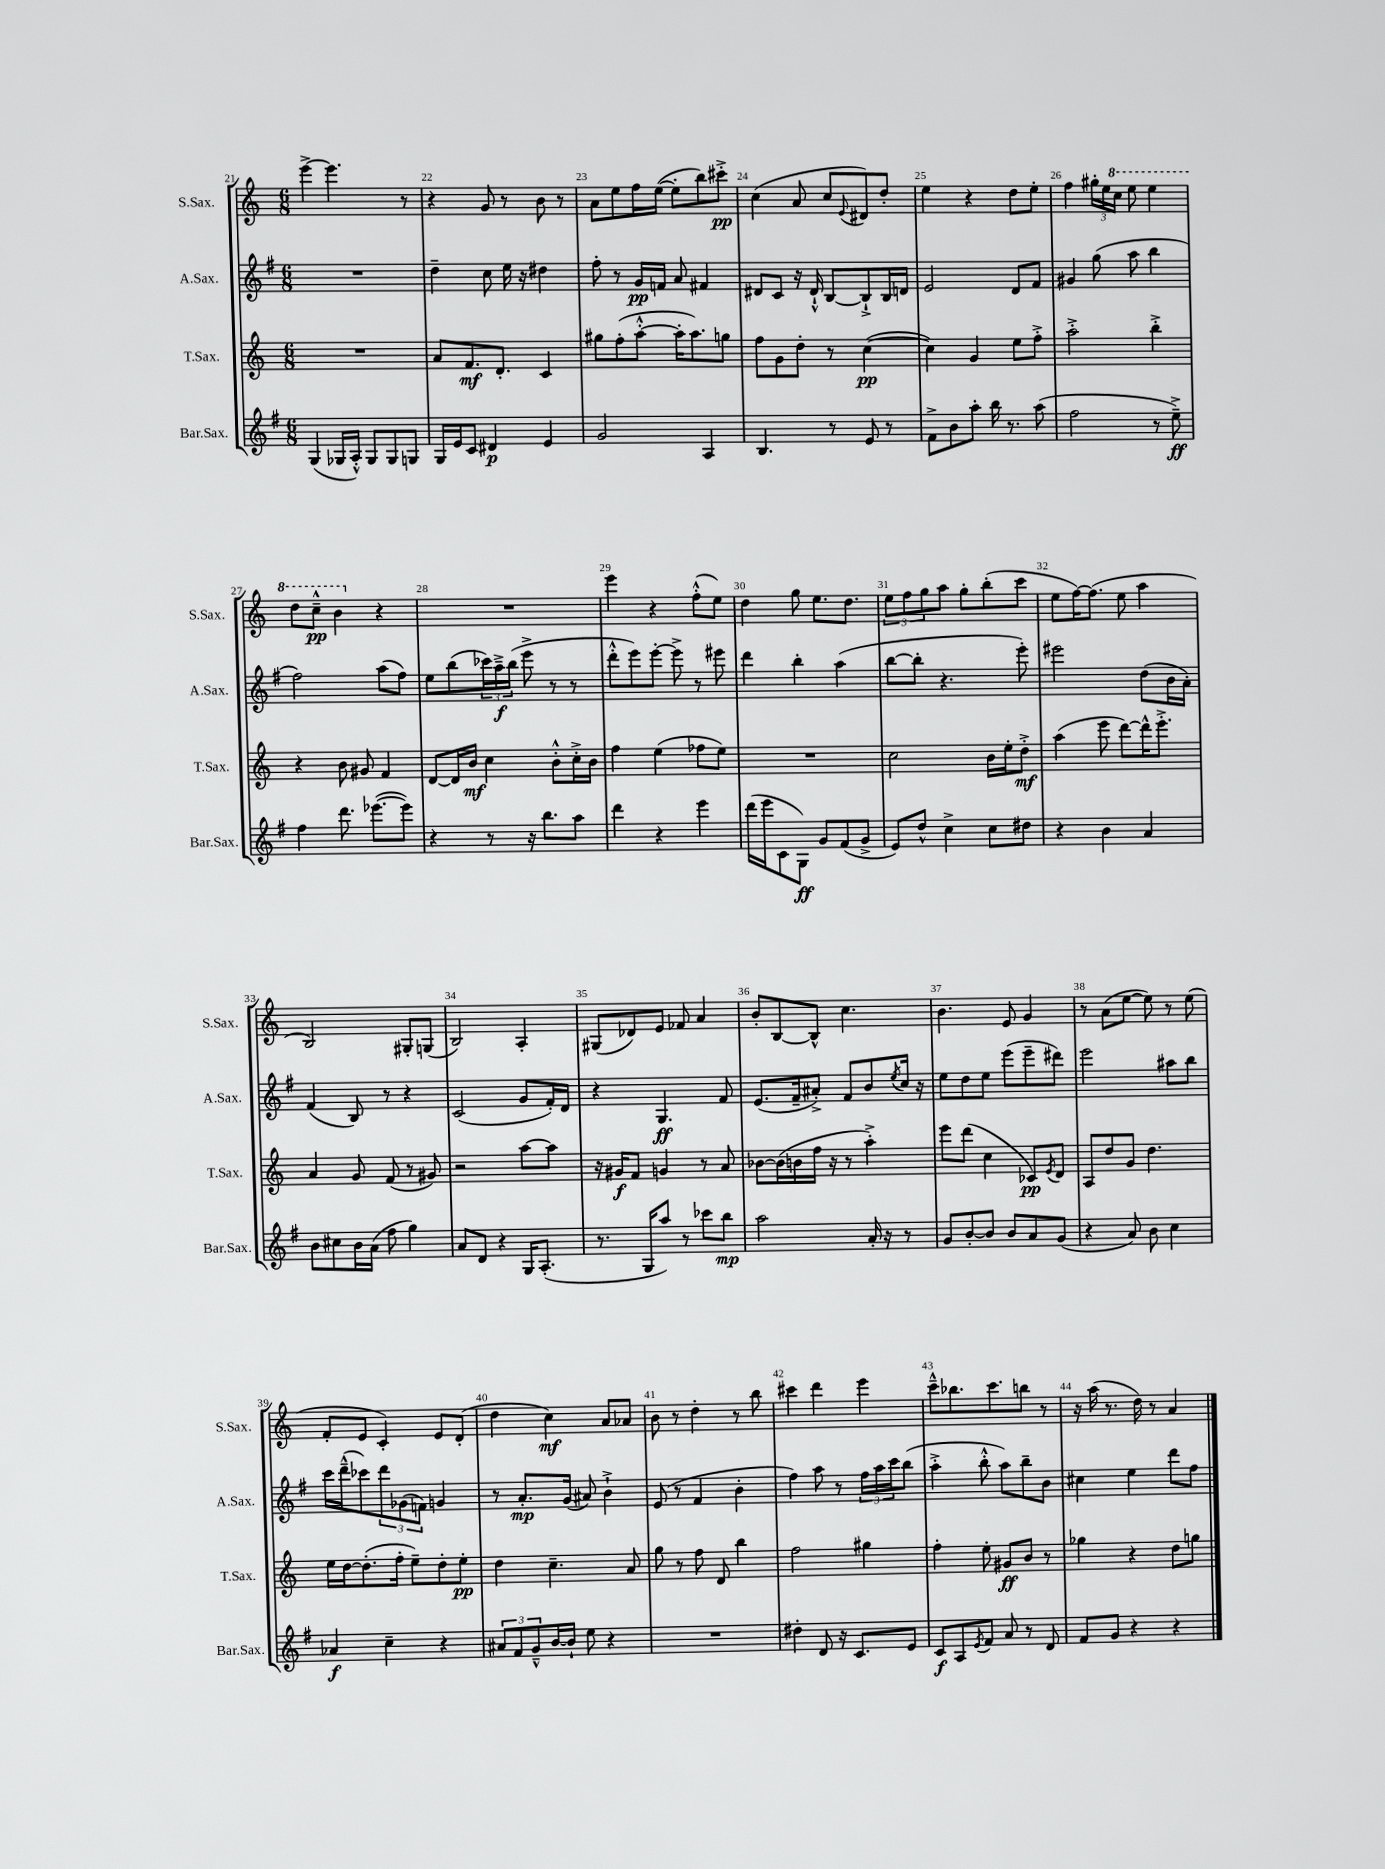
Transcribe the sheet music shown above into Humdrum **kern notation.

**kern	**dynam	**kern	**dynam	**kern	**dynam	**kern	**dynam
*part4	*part4	*part3	*part3	*part2	*part2	*part1	*part1
*staff4	*staff4	*staff3	*staff3	*staff2	*staff2	*staff1	*staff1
*I"Bar.Sax.	*	*I"T.Sax.	*	*I"A.Sax.	*	*I"S.Sax.	*
*I'Bar.Sax.	*	*I'T.Sax.	*	*I'A.Sax.	*	*I'S.Sax.	*
*clefG2	*	*clefG2	*	*clefG2	*	*clefG2	*
*k[f#]	*	*k[]	*	*k[f#]	*	*k[]	*
*M6/8	*	*M6/8	*	*M6/8	*	*M6/8	*
=21	=21	=21	=21	=21	=21	=21	=21
(4G/	.	2.r	.	2.r	.	[4eee^\	.
16G-X/LL	.	.	.	.	.	4.eee\]	.
16A'^^/JJ)	.	.	.	.	.	.	.
8G-/L	.	.	.	.	.	.	.
8G-/	.	.	.	.	.	.	.
8Gn/J	.	.	.	.	.	8r	.
=22	=22	=22	=22	=22	=22	=22	=22
16G/LL	.	8a/L	.	4dd~\	.	4r	.
16e/J	.	.	.	.	.	.	.
8c/J	.	8.f/	mf	.	.	.	.
4d#X/	p	.	.	8cc\	.	8g/	.
.	.	8.d'/J	.	.	.	.	.
.	.	.	.	16ee\	.	8r	.
.	.	.	.	16r	.	.	.
4e/	.	4c/	.	4dd#X\	.	8b\	.
.	.	.	.	.	.	8r	.
=23	=23	=23	=23	=23	=23	=23	=23
2g/	.	8gg#X\L	.	8ff#'\	.	8a\L	.
.	.	(8ff'\	.	8r	.	8ee\	.
.	.	[8aa'^^\J	.	16g/LL	pp	16ff\L	.
.	.	.	.	16fn/JJ	.	([16ee\JJ	.
.	.	16aa'\KL]	.	8a/	.	8ee'\L]	.
.	.	8.aa\)	.	.	.	.	.
4A/	.	.	.	4f#X/	.	8bb\)	.
.	.	8ggn\J	.	.	.	8ccc#X'^\J	pp
=24	=24	=24	=24	=24	=24	=24	=24
4.B/	.	8ff\L	.	8d#X/L	.	(4cc\	.
.	.	8g\	.	8c/J	.	.	.
.	.	8dd'\J	.	16r	.	8a/	.
.	.	.	.	16d#`^^/	.	.	.
8r	.	8r	.	[8B/L	.	8cc/L	.
.	.	.	.	.	.	8qqe/	.
8e/	.	([4cc\	pp	8B`^/]	.	8d#X/)	.
8r	.	.	.	16B/L	.	8dd'/J	.
.	.	.	.	16dn/JJ	.	.	.
=25	=25	=25	=25	=25	=25	=25	=25
8f#^\L	.	4cc\])	.	2e/	.	4ee\	.
8b\	.	.	.	.	.	.	.
8aa'\J	.	4g/	.	.	.	4r	.
16bb\	.	.	.	.	.	.	.
8.r	.	.	.	.	.	.	.
.	.	8ee\L	.	8d/L	.	8dd\L	.
(8aa\	.	8ff'^\J	.	8f#/J	.	8ee'\J	.
=26	=26	=26	=26	=26	=26	=26	=26
2ff#\	.	2aa'^\	.	4g#X/	.	4ff\	.
.	.	.	.	(8gg\	.	24gg#X'\LL	.
.	.	.	.	.	.	24ee\	.
*	*	*	*	*	*	*8va	*
.	.	.	.	.	.	24ccc\JJ	.
.	.	.	.	8aa\	.	8eee\	.
8r	.	4bb'^\	.	4bb\	.	4eee\	.
8ee~^\)	ff	.	.	.	.	.	.
!!LO:LB:g=z
=27	=27	=27	=27	=27	=27	=27	=27
4ff#\	.	4r	.	2ff#\)	.	8ddd\L	.
.	.	.	.	.	.	8ccc~^^\J	pp
8.ddd\	.	8b\	.	.	.	4bb\	.
.	.	8g#X/	.	.	.	.	.
([8.eee-X\L	.	.	.	.	.	.	.
*	*	*	*	*	*	*X8va	*
.	.	4f/	.	(8aa\L	.	4r	.
8eee-\J])	.	.	.	8ff#\J)	.	.	.
=28	=28	=28	=28	=28	=28	=28	=28
4r	.	[8d/L	.	8ee\L	.	2.r	.
.	.	16d/L]	.	(8bb\	.	.	.
.	.	16b/JJ	mf	.	.	.	.
8r	.	4cc\	.	24ccc-X\L)	.	.	.
.	.	.	.	24aa~^\	f	.	.
.	.	.	.	(24bb\JJ	.	.	.
16r	.	.	.	8eee^\	.	.	.
8.bb\L	.	.	.	.	.	.	.
.	.	8b'^^\L	.	8r	.	.	.
8aa\J	.	16cc'^\L	.	8r	.	.	.
.	.	16b\JJ	.	.	.	.	.
=29	=29	=29	=29	=29	=29	=29	=29
4ddd\	.	4ff\	.	8ddd'^^\L	.	4eee\	.
.	.	.	.	8eee\)	.	.	.
4r	.	(4ee\	.	[8eee'\J	.	4r	.
.	.	.	.	8eee^\]	.	.	.
4eee\	.	8ff-X\L	.	8r	.	(8ff'^^\L	.
.	.	8ee\J)	.	8eee#X\	.	8ee\J)	.
=30	=30	=30	=30	=30	=30	=30	=30
(16ddd\LL	.	2.r	.	4ddd\	.	4dd\	.
16eee\J	.	.	.	.	.	.	.
8c\	.	.	.	.	.	.	.
8G\J)	ff	.	.	4bb'\	.	8gg\	.
8g/L	.	.	.	.	.	8.ee\L	.
(8f#/	.	.	.	(4aa\	.	.	.
.	.	.	.	.	.	8.dd\J	.
8g^/J	.	.	.	.	.	.	.
=31	=31	=31	=31	=31	=31	=31	=31
8e/L)	.	2cc\	.	[8bb\L	.	12ee\L	.
.	.	.	.	.	.	12ff\	.
8dd^^/J	.	.	.	8bb'\J]	.	.	.
.	.	.	.	.	.	12gg\	.
4cc^\	.	.	.	4.r	.	8aa\J	.
.	.	.	.	.	.	8gg'\L	.
8cc\L	.	16b\LL	.	.	.	(8bb'\	.
.	.	16ee'\J	.	.	.	.	.
8dd#X\J	.	8dd'^\J	mf	8eee'\)	.	8ccc\J	.
=32	=32	=32	=32	=32	=32	=32	=32
4r	.	(4aa\	.	2eee#X\	.	8ee\L	.
.	.	.	.	.	.	[16ff\K)	.
.	.	.	.	.	.	(8.ff\J]	.
4b\	.	8eee\	.	.	.	.	.
.	.	[8ddd\L)	.	.	.	8ee\	.
4a/	.	16ddd^^\K]	.	(8dd\L	.	4aa\	.
.	.	8.eee'^\J	.	.	.	.	.
.	.	.	.	16b\L	.	.	.
.	.	.	.	16a'\JJ)	.	.	.
!!LO:LB:g=z
=33	=33	=33	=33	=33	=33	=33	=33
8b\L	.	4a/	.	(4f#/	.	2B/)	.
8cc#X\	.	.	.	.	.	.	.
16b\L	.	8g/	.	8B/)	.	.	.
(16a\JJ	.	.	.	.	.	.	.
8ff#\	.	(8f/	.	8r	.	.	.
4gg\)	.	8r	.	4r	.	8G#X'/L	.
.	.	8g#X/)	.	.	.	(8Gn/J	.
=34	=34	=34	=34	=34	=34	=34	=34
8a/L	.	2r	.	(2c/	.	2B/)	.
8d/J	.	.	.	.	.	.	.
4r	.	.	.	.	.	.	.
16G/KL	.	[8aa\L	.	8g/L	.	4A'/	.
(8.A'/J	.	.	.	.	.	.	.
.	.	8aa\J]	.	16f#'/L)	.	.	.
.	.	.	.	16d/JJ	.	.	.
=35	=35	=35	=35	=35	=35	=35	=35
8.r	.	16r	.	4r	.	(8G#X/L	.
.	.	16g#X/KL	f	.	.	.	.
.	.	8f/J	.	.	.	8d-X/)	.
16G/KL	.	.	.	.	.	.	.
8aa/J)	.	4gn/	.	4.G/	ff	8e/J	.
8r	.	.	.	.	.	8f-X/	.
8ccc-X\L	.	8r	.	.	.	4a/	.
8bb\J	mp	8a/	.	8f#/	.	.	.
=36	=36	=36	=36	=36	=36	=36	=36
2aa\	.	[8b-X\L	.	(8.e/L	.	8b'/L	.
.	.	(16b-\L]	.	.	.	[8B/	.
.	.	16bn\	.	16f#~/k	.	.	.
.	.	16ff\JJ	.	8a#X'^/J)	.	8B^^/J]	.
.	.	16r	.	.	.	.	.
.	.	8r	.	8f#/L	.	4.cc\	.
16a'/	.	4aa'^\)	.	8b/	.	.	.
16r	.	.	.	.	.	.	.
.	.	.	.	8qee/	.	.	.
8r	.	.	.	16cc/Jk	.	.	.
.	.	.	.	16r	.	.	.
=37	=37	=37	=37	=37	=37	=37	=37
8g/L	.	8eee\L	.	8ee\L	.	4.b\	.
[8b'/	.	(8ddd\J	.	8dd\	.	.	.
8b/J]	.	4cc\	.	8ee\J	.	.	.
8b/L	.	.	.	(8eee\L	.	8e/	.
8a/	.	8c-X/L)	pp	8eee~\	.	4g/	.
.	.	8qe/	.	.	.	.	.
(8g/J	.	8d/J	.	8ddd#X\J)	.	.	.
=38	=38	=38	=38	=38	=38	=38	=38
4r	.	8A/L	.	2eee\	.	8r	.
.	.	8dd/	.	.	.	(8a\L	.
8a/)	.	8g/J	.	.	.	[8ee\J	.
8b\	.	4.dd\	.	.	.	8ee\])	.
4cc\	.	.	.	8aa#X\L	.	8r	.
.	.	.	.	8bb\J	.	(8ee\	.
!!LO:LB:g=z
=39	=39	=39	=39	=39	=39	=39	=39
4a-X/	f	16ee\LL	.	16ccc\LL	.	8f'/L	.
.	.	[16dd\J	.	(16ddd~^^\J	.	.	.
.	.	(8.dd'\]	.	8ccc-X\)	.	8e/J	.
4cc~\	.	.	.	12ddd\	.	4c'/)	.
.	.	16ff'\Jk	.	.	.	.	.
.	.	.	.	(12g-X\	.	.	.
.	.	8ee~\L)	.	.	.	.	.
.	.	.	.	12fn\J)	.	.	.
4r	.	8dd'\	.	4gn/	.	8e/L	.
.	.	8ee'\J	pp	.	.	(8d'/J	.
=40	=40	=40	=40	=40	=40	=40	=40
12a#X/L	.	4dd\	.	8r	.	4dd\	.
12f#/	.	.	.	.	.	.	.
.	.	.	.	8.a'/L	mp	.	.
12g~^^/	.	.	.	.	.	.	.
[16b/L	.	4.cc~\	.	.	.	4cc\)	mf
16b`/JJ]	.	.	.	(16g/Jk	.	.	.
8ee\	.	.	.	8a#X/)	.	.	.
4r	.	.	.	4b`^\	.	8a/L	.
.	.	8a/	.	.	.	8a-X/J	.
=41	=41	=41	=41	=41	=41	=41	=41
2.r	.	8gg\	.	(8e/	.	8b\	.
.	.	8r	.	8r	.	8r	.
.	.	8ff\	.	4f#/	.	4dd'\	.
.	.	8d/	.	.	.	.	.
.	.	4bb\	.	4b'\	.	8r	.
.	.	.	.	.	.	8bb\	.
=42	=42	=42	=42	=42	=42	=42	=42
4dd#X'\	.	2ff\	.	4ff#\)	.	4ccc#X\	.
8d/	.	.	.	8aa\	.	4ddd\	.
16r	.	.	.	8r	.	.	.
8.c/L	.	.	.	.	.	.	.
.	.	4gg#X\	.	24ff#\LL	.	4eee\	.
.	.	.	.	24aa\	.	.	.
.	.	.	.	24ccc\J	.	.	.
8e/J	.	.	.	(8bb\J	.	.	.
=43	=43	=43	=43	=43	=43	=43	=43
8c/L	f	4ff'\	.	4aa'^\	.	8ccc~^^\L	.
8A/	.	.	.	.	.	8.bb-X\	.
8qe/	.	.	.	.	.	.	.
8f#/J	.	8ee'\	.	8bb'^^\	.	.	.
.	.	.	.	.	.	8.ccc\	.
8a/	.	8g#X/L	ff	8aa\L)	.	.	.
8r	.	8b/J	.	8bb~\	.	8bbn\J	.
8d/	.	8r	.	8b\J	.	8r	.
=44	=44	=44	=44	=44	=44	=44	=44
8f#/L	.	4gg-X\	.	4cc#X\	.	16r	.
.	.	.	.	.	.	(16aa\	.
8g/J	.	.	.	.	.	8.r	.
4r	.	4r	.	4ee\	.	.	.
.	.	.	.	.	.	16dd\)	.
.	.	.	.	.	.	8r	.
4r	.	8dd\L	.	8ddd\L	.	4a/	.
.	.	8ggn\J	.	8ff#\J	.	.	.
==	==	==	==	==	==	==	==
*-	*-	*-	*-	*-	*-	*-	*-
